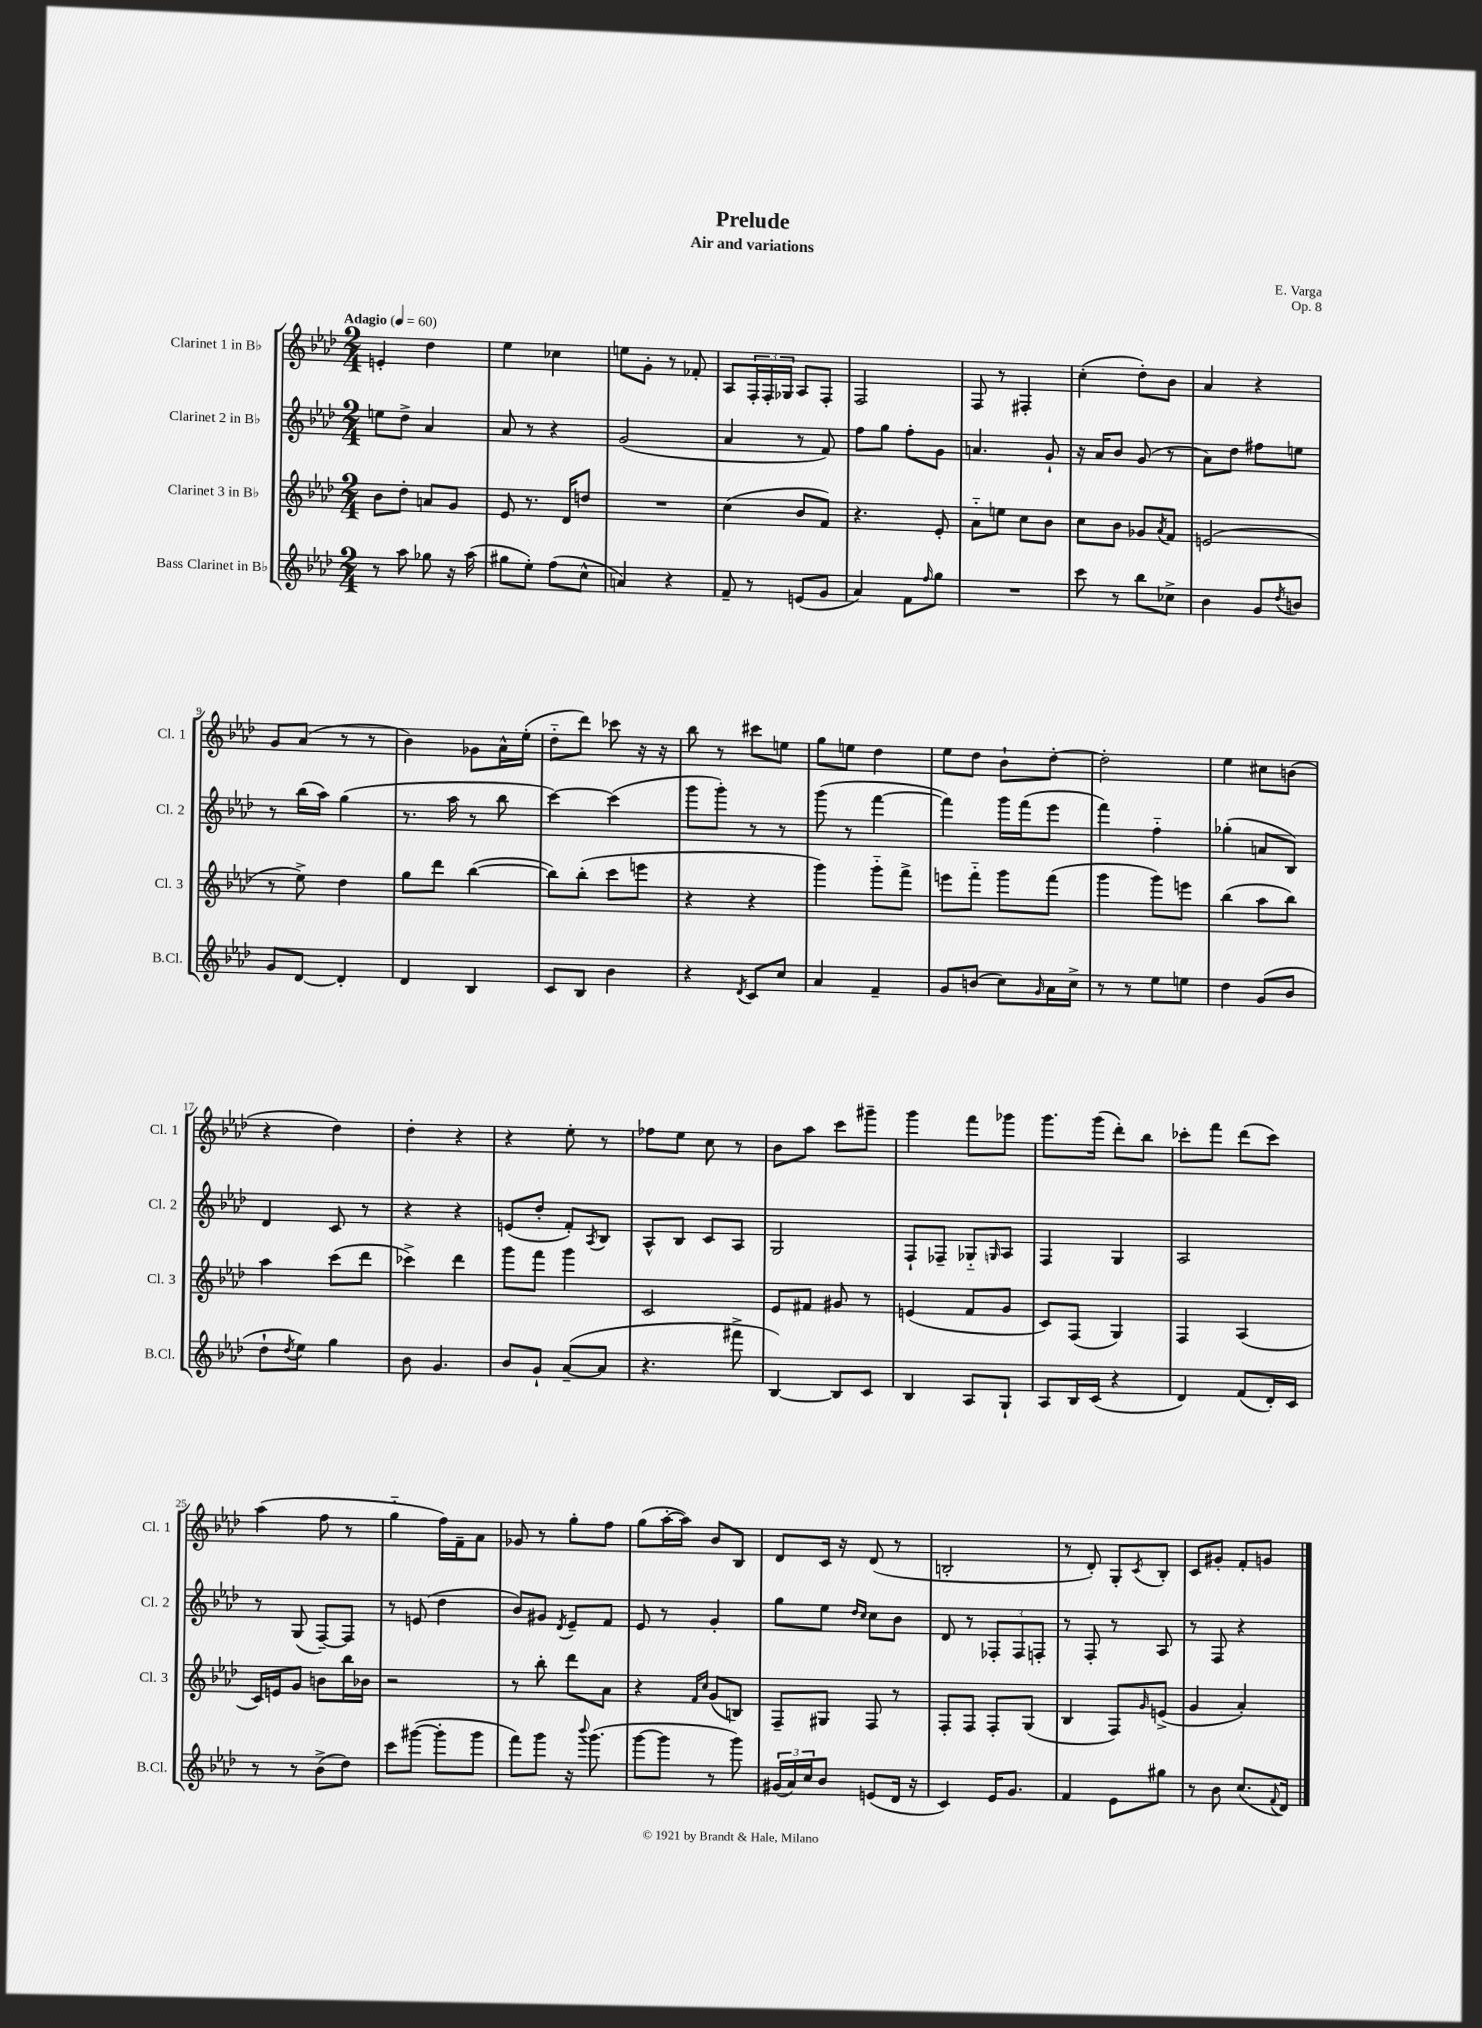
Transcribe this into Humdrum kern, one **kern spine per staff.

**kern	**kern	**kern	**kern
*staff4	*staff3	*staff2	*staff1
*clefG2	*clefG2	*clefG2	*clefG2
*k[b-e-a-d-]	*k[b-e-a-d-]	*k[b-e-a-d-]	*k[b-e-a-d-]
*M2/4	*M2/4	*M2/4	*M2/4
*MM60	*MM60	*MM60	*MM60
8r	8b-	8ee	4e'
8aa-	8dd-'	8dd-^	.
8gg-	8a	4a-	4dd-
16r	8g	.	.
(16aa-	.	.	.
=	=	=	=
8gg#	8e-	8a-	4ee-
8ee-')	8.r	8r	.
(8ff	.	4r	4cc-
.	16d-	.	.
8cc^^	8dd	.	.
=	=	=	=
4a)	2r	(2g	8ee
.	.	.	8g'
4r	.	.	8r
.	.	.	8f-'
=	=	=	=
8f~	(4cc	4a-	8A-
8r	.	.	24F'
.	.	.	24F'
.	.	.	24G-
(8e	8b-	8r	8A-
8g	8f)	8f)	8F'
=	=	=	=
4a-)	4.r	8ff	2F
.	.	8gg	.
8f	.	8ff'	.
16qqff	.	.	.
8gg	8e-'	8g	.
=	=	=	=
2r	8a-'~	4.a	8F
.	8ee	.	8r
.	8cc	.	4F#'
.	8b-	8g`	.
=	=	=	=
8ccc	8cc	16r	(4cc'
.	.	16a-	.
8r	8b-	8b-	.
8bb-	8g-	(8g	8dd-')
.	8qa-	.	.
8cc-^	8f	8r	8b-
=	=	=	=
4b-	(2e	8a-)	4a-
.	.	8dd-	.
8g	.	8ff#	4r
8qdd-	.	.	.
8b	.	8ee	.
=	=	=	=
8g	8r	8r	8g
[8d-	8ee-^)	(16bb-	(8a-
.	.	16aa-)	.
4d-']	4dd-	(4gg	8r
.	.	.	8r
=	=	=	=
4d-	8gg	8.r	4b-)
.	8ddd-	.	.
.	.	16aa-	.
4B-	([4bb-	8r	8g-
.	.	8bb-	16a-^^
.	.	.	(16ee-'
=	=	=	=
8c	8bb-])	[4ccc)	8dd-'~
8B-	(8bb-'	.	8ddd-)
4b-	8ccc	(4ccc]	8ccc-
.	8eee	.	16r
.	.	.	16r
=	=	=	=
4r	4r	8ggg	8bb-
.	.	8ggg')	8r
8qd-	.	.	.
8c	4r	8r	8ccc#
8cc	.	8r	8ee
=	=	=	=
4a-	4ggg)	(8ggg	8gg
.	.	8r	8ee
4f~	8ggg'~	[4fff	4dd-
.	8fff^	.	.
=	=	=	=
8g	8eee	4fff])	8ee-
(8b	8fff'~	.	8dd-
8cc)	8ggg	16ggg	8b-`
.	.	(16fff	.
16qqg	.	.	.
16a-	(8fff	8eee-	[8dd-'
16cc^	.	.	.
=	=	=	=
8r	4ggg	4fff)	2dd-']
8r	.	.	.
8ee-	8ggg)	4ff'~	.
8ee	8eee	.	.
=	=	=	=
4dd-	(4bb-	(4gg-'	4ee-
(8g	8aa-	8a	8cc#
8b-	8bb-)	8B-)	(8b
=	=	=	=
8dd-`	4aa-	4d-	4r
8qdd-	.	.	.
8ee-)	.	.	.
4gg	(8ccc	8c	4dd-)
.	8ddd-	8r	.
=	=	=	=
8b-	4ccc-^)	4r	4dd-'
4.g	.	.	.
.	4ddd-	4r	4r
=	=	=	=
8b-	8ggg	(8e	4r
8g`	8fff	8dd-'	.
([8a-~	4ggg	8f')	8ee-'
.	.	8qA-	.
8a-]	.	8B-	8r
=	=	=	=
4.r	2c	8A-^^	8ff-
.	.	8B-	8ee-
.	.	8c	8cc
8fff#^	.	8A-	8r
=	=	=	=
[4B-)	8e-	2G	8b-
.	8f#	.	8aa-
8B-]	8g#	.	8ccc
8c	8r	.	8ggg#~
=	=	=	=
4B-	(4e	8F`	4ggg
.	.	8F-~	.
8A-	8f	8G-'~	8fff
.	.	16qqG	.
8G`	8g	8A-	8ggg-
=	=	=	=
8A-	8c)	4F	8.ggg
16B-	(8F	.	.
(16c	.	.	(16ggg
4r	4G)	4G	8ddd-')
.	.	.	8bb-
=	=	=	=
4d-)	4F	2A-	8ccc-'
.	.	.	8fff
(8f	(4A-	.	(8ddd-
16d-')	.	.	8ccc-)
16c	.	.	.
=	=	=	=
8r	16c)	8r	(4aa-
.	16e	.	.
8r	8g	(8G	.
(8b-^	8b	[8F~)	8ff
8dd-)	16bb-	8F]	8r
.	16b-	.	.
=	=	=	=
8ccc	2r	8r	4gg'~
([8ggg#	.	(8e	.
8ggg#']	.	4dd-	16ff)
.	.	.	16f~
8ggg#	.	.	8a-
=	=	=	=
8fff)	8r	8b-)	8g-
8ggg	8bb-'	8g#	8r
.	.	8qd-	.
16r	8ddd-	8e-~	8gg'
8qqbbb-	.	.	.
(8.ggg	.	.	.
.	8a-	8f	8ff
=	=	=	=
[8ggg	4r	8e-	(8gg
8ggg]	.	8r	[16aa-'
.	.	.	16aa-])
.	16qqf	.	.
.	16qqcc	.	.
8r	(8g	4g'	8b-
8ggg)	8B)	.	8B-
=	=	=	=
(24g#	8F~	8gg	8d-
24a-)	.	.	.
24cc	.	.	.
8b-	8G#	8ee-	16c
.	.	.	16r
.	.	16qqdd-	.
.	.	16qqcc	.
(8e	8F	8cc	(8d-
16d-	8r	8b-	8r
16r	.	.	.
=	=	=	=
4c)	8F'	8d-	2B'
.	8F	8r	.
16e-	8F'	12F-'	.
8.g	.	.	.
.	.	12F-	.
.	(8G	.	.
.	.	12F'	.
=	=	=	=
4f	4B-	8r	8r
.	.	8F'	8d-')
8e-	8F)	8r	8G'
.	16qqg	.	8qc
8gg#	(8e^	8A-	8B-'
=	=	=	=
8r	4g	8r	8c
8b-	.	8F	8g#'
(8.cc	4a-')	4r	8f'
.	.	.	8g
8qqf	.	.	.
16d-)	.	.	.
==	==	==	==
*-	*-	*-	*-
